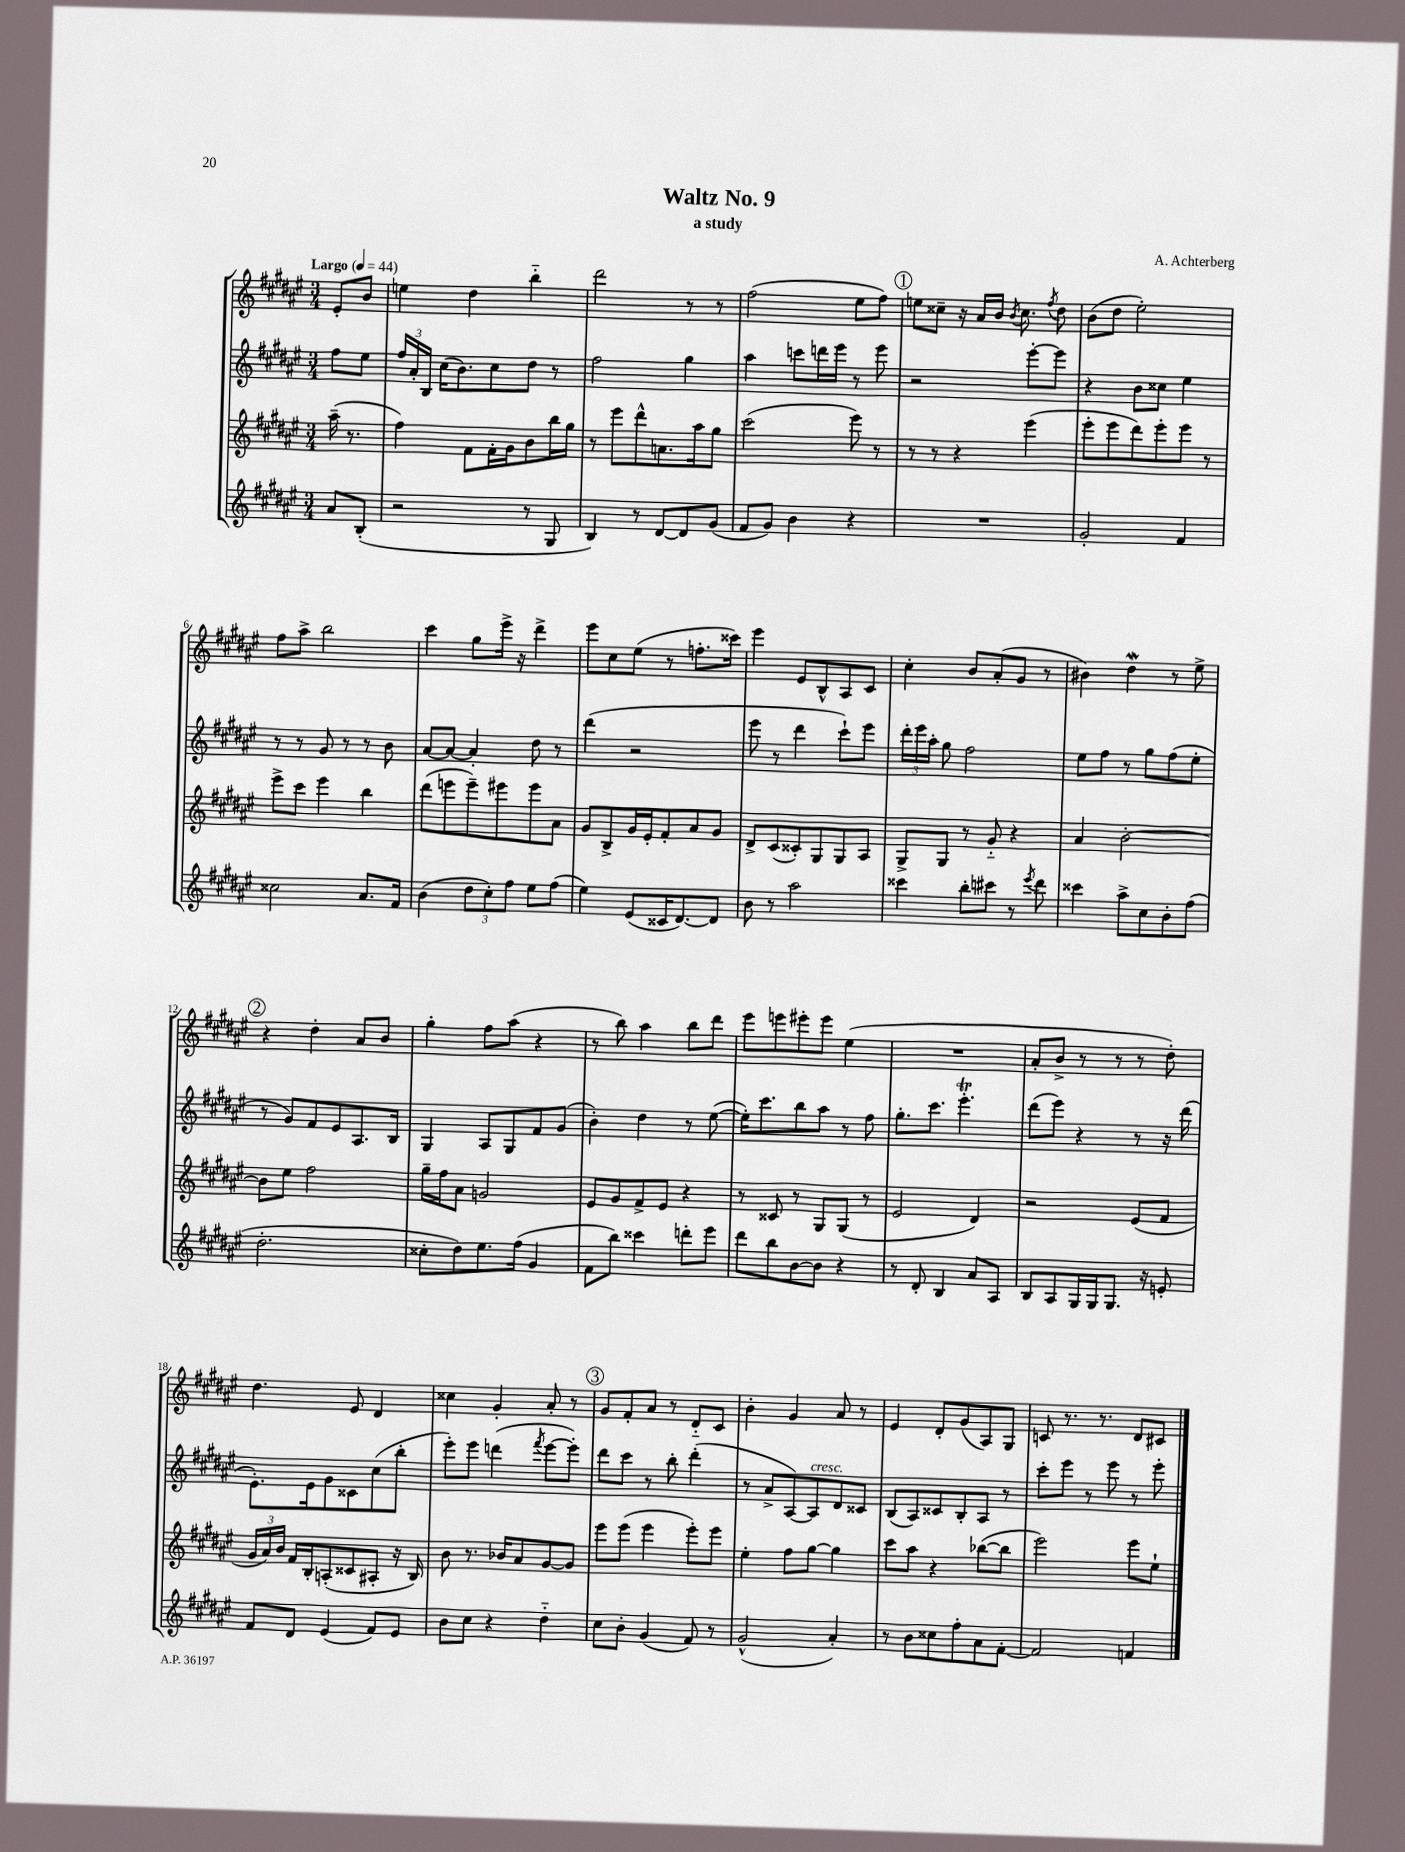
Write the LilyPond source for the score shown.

\header { title = "Waltz No. 9" composer = "A. Achterberg" subtitle = "a study" }
<<
\new StaffGroup <<
\new Staff = "s0" {
    \clef treble \key fis \major \numericTimeSignature \time 3/4 \partial 4 \tempo "Largo" 4 = 44
    \autoBeamOff eis'8[-. b'8] |
    e''4 dis''4 b''4-_ |
    dis'''2 r8 r8 |
    fis''2( eis''8[ fis''8]) |
    \mark \markup { \circle "1" } e''8[ cisis''8]-- r16 ais'16[ b'16] \acciaccatura { b'8 } cisis''8. \acciaccatura { fis''8 } dis''8 |
    b'8[( dis''8] eis''2-.) |
    fis''8[ ais''8]-> b''2 |
    cis'''4 gis''8[ eis'''16]-> r16 dis'''4-> |
    eis'''8[ cis''8 eis''8]( r8 f''8.[-. cisis'''16]) |
    eis'''4 eis'8[ b8-^ ais8 cis'8] |
    cis''4-. b'8[ ais'8-.( gis'8] r8 |
    bis'4) dis''4\mordent r8 eis''8-> |
    \mark \markup { \circle "2" } r4 dis''4-. ais'8[ b'8] |
    gis''4-. fis''8[ ais''8]( r4 |
    r8 b''8) ais''4 b''8[ dis'''8] |
    eis'''8[ e'''8 eis'''8-. eis'''8] eis''4( |
    R2. |
    ais'8[-. b'8]-> r8 r8 r8 dis''8-.) |
    dis''4. eis'8 dis'4 |
    cisis''4 gis'4-. ais'8-. r8 |
    \mark \markup { \circle "3" } gis'8[ fis'8-. ais'8] r8 dis'8[-_ cis'8] |
    b'4-. gis'4 ais'8 r8 |
    eis'4 dis'8[-. gis'8( ais8) gis8] |
    c'8 r8. r8. dis'8[ cis'8] \bar "|." |
}
\new Staff = "s1" {
    \clef treble \key fis \major \numericTimeSignature \time 3/4 \partial 4
    \autoBeamOff fis''8[ eis''8] |
    \tuplet 3/2 { fis''16[ ais'16-. b16] } cis''16[( b'8.) cis''8 dis''8] r8 |
    fis''2 gis''4 |
    ais''4 c'''8[ d'''16 eis'''16] r8 eis'''8 |
    \mark \markup { \circle "1" } r2 eis'''8[~-. eis'''8] |
    r4 b'8[ cisis''8] eis''4 |
    r8 r8 gis'8 r8 r8 b'8 |
    ais'8[~ ais'8]~ ais'4-. dis''8 r8 |
    dis'''4( r2 |
    eis'''8 r8 dis'''4 cis'''8[-!) eis'''8] |
    \tuplet 3/2 { dis'''16[-. eis'''16 ais''16]-. } gis''8 fis''2 |
    eis''8[ fis''8] r8 gis''8[ fis''8( eis''8]-. |
    \mark \markup { \circle "2" } r8 gis'8[) fis'8 eis'8 ais8. b16] |
    gis4 ais8[ gis8 fis'8 gis'8]( |
    b'4-.) dis''4 r8 eis''8~( |
    eis''16[-.) cis'''8. b''8 ais''8] r8 fis''8 |
    gis''8.[-. cis'''8.] eis'''4.-.\trill |
    dis'''8[( eis'''8]) r4 r8 r16 dis'''16( |
    eis'8.[-.) eis'16 gis'8 cisis'8 cis''8( b''8]-. |
    eis'''8[-.) eis'''8] d'''4( \acciaccatura { fis'''8 } eis'''8[~ eis'''8]-.) |
    \mark \markup { \circle "3" } dis'''8[ cis'''8] r8 b''8-. dis'''4-.( |
    r8 ais'8[-> ais8~) ais8^\markup { \italic "cresc." } dis'8 cisis'8] |
    b8[( ais8) cisis'8 b8-. ais8] r8 |
    cis'''8[-. eis'''8] r8 eis'''8 r8 eis'''8-. \bar "|." |
}
\new Staff = "s2" {
    \clef treble \key fis \major \numericTimeSignature \time 3/4 \partial 4
    \autoBeamOff ais''16--( r8. |
    fis''4) fis'8[ fis'16-. gis'16 b'8 b''16 gis''16] |
    r8 eis'''8[ dis'''8-^ a'8. ais''16 gis''8] |
    cis'''2( eis'''8) r8 |
    \mark \markup { \circle "1" } r8 r8 r4 eis'''4( |
    eis'''8[-. eis'''8 dis'''8) eis'''8-. eis'''8] r8 |
    eis'''8[-> cis'''8] eis'''4 b''4 |
    dis'''8[( e'''8 e'''8--) eis'''8 eis'''8 ais'8] |
    gis'8[ b8-> gis'16 eis'16-. fis'8-. ais'8 gis'8] |
    dis'8[-> cis'8( cisis'8-.) gis8 gis8 ais8] |
    gis8[-> gis8] r8 gis'8-_ r4 |
    ais'4 b'2~-. |
    \mark \markup { \circle "2" } b'8[ eis''8] fis''2 |
    gis''16[-- fis''16 ais'8] g'2 |
    eis'8[ gis'8 fis'8-> eis'8] r4 |
    r8 cisis'8 r8 gis8[ gis8]( r8 |
    eis'2 dis'4) |
    r2 eis'8[( fis'8] |
    \tuplet 3/2 { gis'16[ ais'16) b'16] } fis'16[ b16-. a8-.( cisis'8 ais8]-. r16 b16) |
    b'8 r8. bes'16[ ais'8 gis'8~ gis'8] |
    \mark \markup { \circle "3" } eis'''8[ eis'''8]( eis'''4 eis'''8[-.) eis'''8] |
    eis''4-. fis''8[ gis''8]~ gis''4 |
    cis'''8[ ais''8] r4 bes''8[~( bes''8] |
    eis'''2) eis'''8[ eis''8]-! \bar "|." |
}
\new Staff = "s3" {
    \clef treble \key fis \major \numericTimeSignature \time 3/4 \partial 4
    \autoBeamOff ais'8[ b8]-.( |
    r2 r8 gis8 |
    b4) r8 dis'8[~ dis'8 gis'8]( |
    fis'8[ gis'8]) b'4 r4 |
    \mark \markup { \circle "1" } R2. |
    gis'2-. fis'4 |
    cisis''2 ais'8.[ fis'16] |
    b'4( \tuplet 3/2 { dis''8[ cis''8-.) fis''8] } eis''8[ fis''8]( |
    eis''4) eis'8[( cisis'16 dis'8.~) dis'8] |
    b'8 r8 ais''2 |
    cisis'''4 b''8[-. cis'''8] r8 \acciaccatura { eis'''8 } dis'''8 |
    cisis'''4 ais''8[-> cis''8 b'8-. fis''8]( |
    \mark \markup { \circle "2" } dis''2.-. |
    cisis''8[-. dis''8) eis''8. fis''16]( gis'4 |
    fis'8[ b''8]) cisis'''4 d'''8[-. eis'''8] |
    dis'''8[ b''8 b'8~ b'8] r4 |
    r8 dis'8-. b4 ais'8[ ais8] |
    b8[ ais8 gis16 gis16 gis8.] r16 e'8-. |
    fis'8[ dis'8] eis'4( fis'8[) eis'8] |
    b'8[ cis''8] r4 dis''4-_ |
    \mark \markup { \circle "3" } cis''8[ b'8]-. gis'4( fis'8) r8 |
    gis'2-^( ais'4-.) |
    r8 b'8[ cisis''8 fis''8-. ais'8 fis'8]~-. |
    fis'2 f'4 \bar "|." |
}
>>
>>
